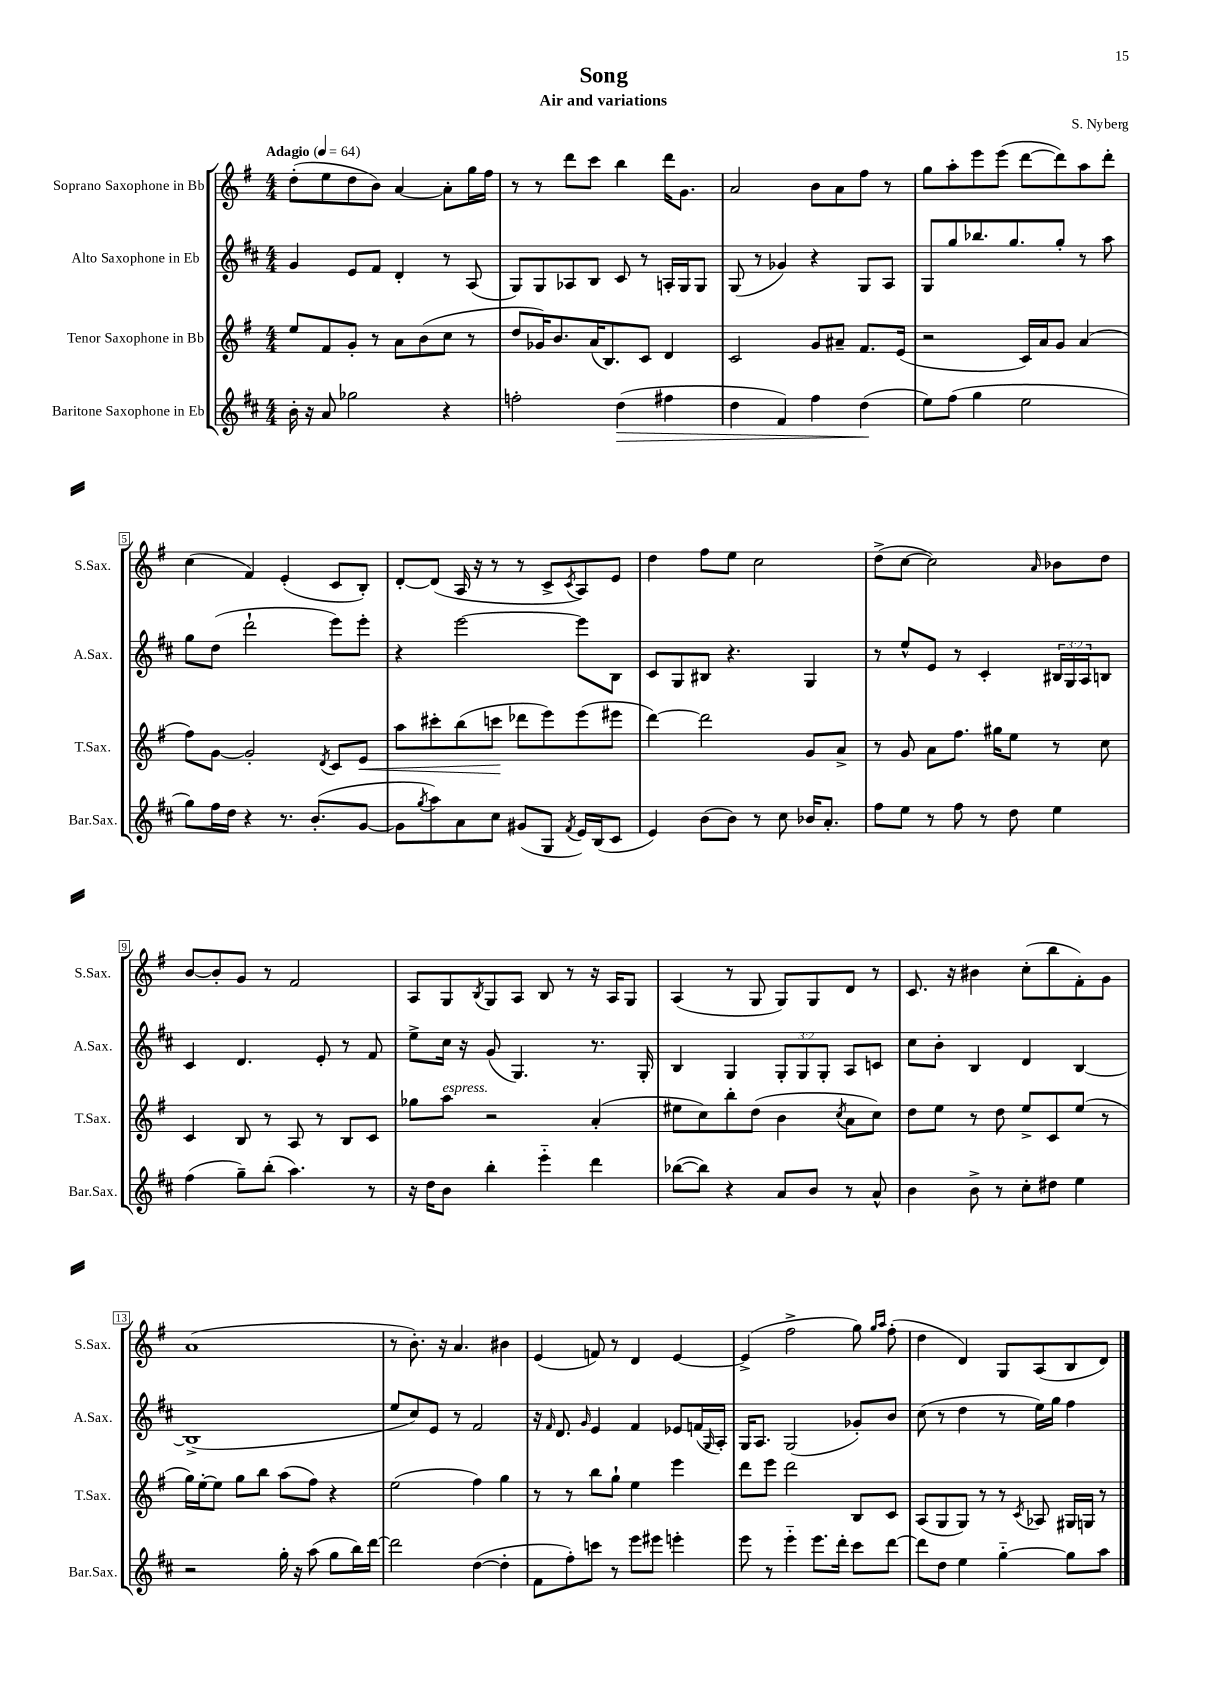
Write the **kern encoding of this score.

**kern	**kern	**kern	**kern
*staff4	*staff3	*staff2	*staff1
*clefG2	*clefG2	*clefG2	*clefG2
*k[f#c#]	*k[f#]	*k[f#c#]	*k[f#]
*M4/4	*M4/4	*M4/4	*M4/4
*MM64	*MM64	*MM64	*MM64
16b'\	8ee/L	4g/	(8dd'\L
16r	.	.	.
8a/	8f#/	.	8ee\
2gg-\	8g'/J	8e/L	8dd\
.	8r	8f#/J	8b\J)
.	8a\L	4d'/	[4a/
.	(8b\	.	.
4r	8cc\J	8r	8a'\]L
.	8r	(8A/	16gg\L
.	.	.	16ff#\JJ
=	=	=	=
2ff'\	8dd/L	8G/L)	8r
.	16g-/K)	8G/	8r
.	8.b/	.	.
.	.	8A-/	8ddd\L
.	(16a/K	8B/J	8ccc\J
.	8.B/)	.	.
(4dd\	.	8c#/	4bb\
.	8c/J	8r	.
4ff#\	4d/	16A'/LL	16ddd\LK
.	.	16G/J	8.g\J
.	.	8G/J	.
=	=	=	=
4dd\	2c/	(8G/	2a/
.	.	8r	.
4f#/)	.	4g-/)	.
4ff#\	8g/L	4r	8b\L
.	8a#~/J	.	8a\
(4dd\	8.f#/L	8G/L	8ff#\J
.	.	8A/J	8r
.	(16e/Jk	.	.
=	=	=	=
8ee\L)	2r	8G/L	8gg\L
(8ff#\J	.	8gg/	8aa'\
4gg\	.	8.bb-/	8eee\
.	.	.	(8eee\J
.	.	8.gg/	.
2ee\	16c/LL)	.	[8ddd\L
.	16a/J	.	.
.	8g/J	8gg'/J	8ddd\])
.	(4a/	8r	8aa\
.	.	8aa\	8ddd'\J
=	=	=	=
8gg\L)	8ff#\L)	8gg\L	(4cc\
16ff#\L	[8g\J	(8dd\J	.
16dd\JJ	.	.	.
4r	2g'/]	2ddd`\	4f#/)
8.r	.	.	(4e'/
(8.b'/L	.	.	.
.	8qd/	.	.
.	8c/L	8eee\L)	8c/L
[8g/J	8e/J	8eee'\J	8B'/J)
=	=	=	=
8g\]L	8aa\L	4r	[8d'/L
8qgg/	.	.	.
8aa\)	8ccc#'\	.	(8d/]J
8a\	(8bb\	[2eee\	16A/
.	.	.	16r
8cc#\J	8ccc\J	.	8r
(8g#/L	8ddd-\L	.	8r
8G/J	8eee\)	.	8c^/L
8qf#/	.	.	8qc/
16e/LL)	(8eee\	8eee\]L	8A/)
(16B/J	.	.	.
8c#/J	8eee#\J	8B\J	8e/J
=	=	=	=
4e/)	[4ddd\)	8c#/L	4dd\
.	.	8G/	.
(8b\L	2ddd\]	8B#/J	8ff#\L
8b\J)	.	4.r	8ee\J
8r	.	.	2cc\
8cc#\	.	.	.
16b-/LK	8g/L	4G/	.
8.a'/J	.	.	.
.	8a^/J	.	.
=	=	=	=
8ff#\L	8r	8r	(8dd^\L
8ee\J	8g/	8ee^^/L	[8cc\J
8r	8a\L	8e/J	2cc\])
8ff#\	8.ff#\J	8r	.
8r	.	4c#'/	.
.	16gg#\LK	.	.
8dd\	8ee\J	.	.
.	.	.	16qqa/
4ee\	8r	24B#/LL	8b-\L
.	.	24G/	.
.	.	24A/J	.
.	8cc\	8B/J	8dd\J
=	=	=	=
(4ff#\	4c/	4c#/	[8b/L
.	.	.	8b'/]
8gg~\L)	8B/	4.d/	8g/J
(8bb'\J	8r	.	8r
4.aa\)	8A/	.	2f#/
.	8r	8e'/	.
.	8B/L	8r	.
8r	8c/J	8f#/	.
=	=	=	=
16r	8gg-\L	8ee^\L	8A/L
16dd\LK	.	.	.
8b\J	8aa\J	16cc#\Jk	8G/
.	.	16r	.
.	.	.	8qB/
4bb'\	2r	(8g/	8G/
.	.	4.G/)	8A/J
4eee'~\	.	.	8B/
.	.	.	8r
4ddd\	(4a'/	8.r	16r
.	.	.	16A/LK
.	.	.	8G/J
.	.	16G'/	.
=	=	=	=
([8bb-\L	8ee#\L	4B/	(4A/
8bb-\]J)	8cc\)	.	.
4r	8bb'\	4G/	8r
.	(8dd\J	.	8G/
8a/L	4b\	12G'/L	8G/L)
.	.	12G/	.
8b/J	.	.	8G/
.	.	12G'/J	.
.	8qcc/	.	.
8r	8a\L	8A/L	8d/J
8a^^/	8cc\J)	8c/J	8r
=	=	=	=
4b\	8dd\L	8cc#\L	8.c/
.	8ee\J	8b'\J	.
.	.	.	16r
8b^\	8r	4B/	4b#\
8r	8dd\	.	.
8cc#'\L	8ee^/L	4d/	(8cc'\L
8dd#\J	8c/	.	8bb\
4ee\	(8ee/J	[4B/	8f#'\)
.	8r	.	8g\J
=	=	=	=
2r	16gg\LL)	(1B^]	(1a
.	[16ee'\J	.	.
.	8ee\]J	.	.
.	8gg\L	.	.
.	8bb\J	.	.
16gg'\	(8aa\L	.	.
16r	.	.	.
(8aa\	8ff#\J)	.	.
8gg\L	4r	.	.
16bb\L)	.	.	.
[16ddd\JJ	.	.	.
=	=	=	=
2ddd\]	(2ee\	8ee/L	8r
.	.	8cc#/)	8.b'\)
.	.	8e/J	.
.	.	.	16r
.	.	8r	4.a/
([4dd\	4ff#\)	2f#/	.
4dd'\]	4gg\	.	4b#\
=	=	=	=
8f#\L	8r	16r	(4e/
.	.	16qqf#/	.
.	.	8.d/	.
8ff#'\)	8r	.	.
.	.	16qqg/	.
8ccc\J	8bb\L	4e/	8f/)
8r	8gg`\J	.	8r
8eee\L	4ee\	4f#/	4d/
8eee#\J	.	.	.
4eee'\	4eee\	8e-/L	[4e/
.	.	(16f/L	.
.	.	16qqG/	.
.	.	16A'/JJ)	.
=	=	=	=
8eee\	8ddd\L	16G/LK	(4e^/]
.	.	8.A/J	.
8r	8eee\J	.	.
4eee'~\	2ddd\	(2G/	2ff#^\
8.eee\L	.	.	.
16ddd'\Jk	.	.	.
8ccc#\L	8B/L	8g-'/L)	8gg\)
.	.	.	16qqgg/LL
.	.	.	16qqaa/JJ
[8ddd\J	8c/J	8b/J	(8ff#'\
=	=	=	=
8ddd\]L	(8A/L	(8cc#\	4dd\
8dd\J	8G/	8r	.
4ee\	8G/J)	4dd\	4d/)
.	8r	.	.
[4gg'~\	8r	8r	8G/L
.	8qc/	.	.
.	8A-/	16ee\LL)	(8A/
.	.	16gg\JJ	.
8gg\]L	16G#/LL	4ff#\	8B/
.	16G/JJ	.	.
8aa\J	8r	.	8d/J)
==	==	==	==
*-	*-	*-	*-
